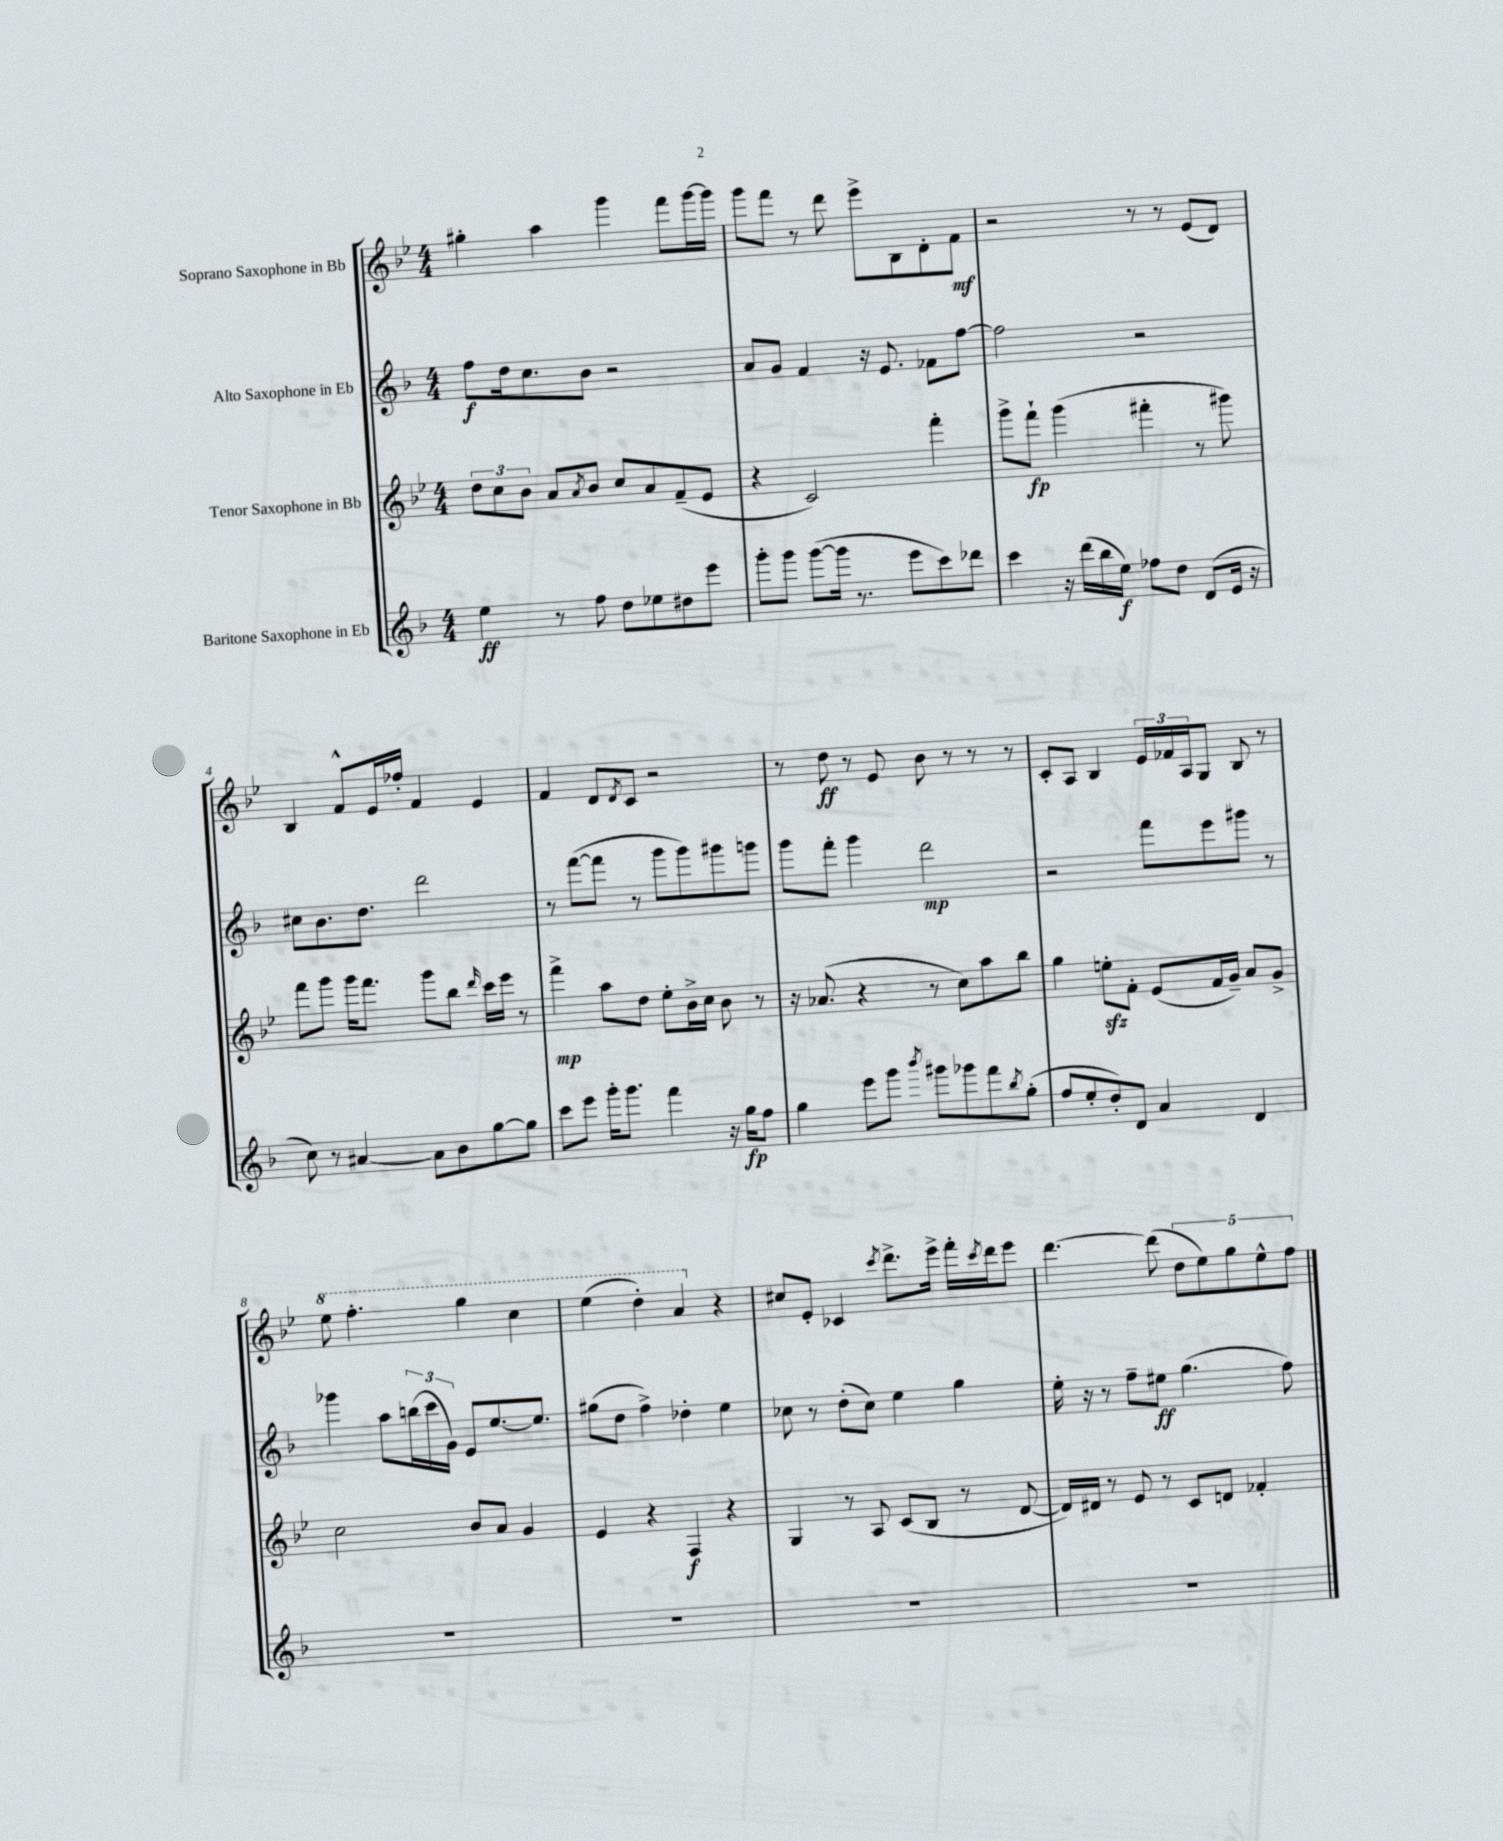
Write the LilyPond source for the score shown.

<<
\new StaffGroup <<
\new Staff = "s0" \with { instrumentName = "Soprano Saxophone in Bb" } {
    \clef treble \key bes \major \numericTimeSignature \time 4/4
    gis''4-. a''4 g'''4 f'''8 g'''16~ g'''16 |
    g'''8 f'''8 r8 d'''8 ees'''8-> bes8 d'8-. f'8\mf |
    r2 r8 r8 ees'8( d'8) |
    bes4 f'8-^ ees'16 fes''16-. f'4 ees'4 |
    f'4 d'8 \acciaccatura { d'8 } c'8 r2 |
    r8 d''8\ff r8 ees'8 bes'8 r8 r8 r8 |
    c'8-. a8 bes4 \tuplet 3/2 { ees'16 fes'16 a16 } g8 bes8 r8 |
    \ottava #1 ees'''8 f'''4.-. g'''4 c'''4 |
    ees'''4( d'''4-.) a''4 \ottava #0 r4 |
    cis''8 ees'8-. ces'4 \acciaccatura { c'''8 } d'''8.-> ees'''16-> f'''16-. \acciaccatura { c'''8 } d'''16 ees'''8 |
    d'''4.~ d'''8( \tuplet 5/4 { d''8 ees''8) g''8 ees''8-^ f''8 } \bar "|." |
}
\new Staff = "s1" \with { instrumentName = "Alto Saxophone in Eb" } {
    \clef treble \key f \major \numericTimeSignature \time 4/4
    f''8\f d''16 c''8. bes'8 r2 |
    a'8 g'8 f'4 r16 e'8. fes'8 f''8~ |
    f''2 r2 |
    cis''8 bes'8. d''8. d'''2 |
    r8 f'''8~( f'''8 r8 g'''8 g'''8) gis'''8 g'''8 |
    g'''8 f'''8-. g'''4 d'''2\mp |
    r2 f'''8 e'''8 gis'''8 r8 |
    ges'''4 a''8 \tuplet 3/2 { b''16( c'''16 g'16) } e'8 e''8.~ e''8. |
    gis''8( d''8 f''4->) des''4-. e''4 |
    ces''8 r8 d''8-.( ces''8) e''4 g''4 |
    e''16-. r16 r8 f''8-- eis''8\ff g''4.( f''8) \bar "|." |
}
\new Staff = "s2" \with { instrumentName = "Tenor Saxophone in Bb" } {
    \clef treble \key bes \major \numericTimeSignature \time 4/4
    \tuplet 3/2 { d''8 c''8 bes'8 } a'8 \acciaccatura { a'8 } bes'8 c''8 a'8 f'8--( ees'8 |
    r4 c'2) f'''4-. |
    g'''8-> f'''8-!\fp g'''4( fis'''4-. r8 gis'''8) |
    f'''8 g'''8 g'''16 f'''8. g'''8 bes''8 \grace { d'''16 } c'''16 ees'''16 r8 |
    f'''4->\mp a''8 d''8 ees''8-. bes'16-> c''16 bes'8 r8 |
    r16 aes'8.( r4 r8 c''8) a''8 bes''8 |
    g''4 e''8-.\sfz f'8-. ees'8( f'16 g'16--) a'8 g'8-> |
    c''2 bes'8 a'8 g'4 |
    ees'4 r4 f4\f r4 |
    g4 r8 a8 c'8( bes8 r8 d'8~ |
    d'16) dis'16 r8 ees'8 r8 c'8 d'8 fes'4-. \bar "|." |
}
\new Staff = "s3" \with { instrumentName = "Baritone Saxophone in Eb" } {
    \clef treble \key f \major \numericTimeSignature \time 4/4
    e''4\ff r8 f''8 d''8 ees''8 dis''8 e'''8 |
    g'''8-. g'''8 g'''8~( g'''16 r8. e'''8 c'''8) des'''8 |
    c'''4 r16 d'''16( bes''16 e''16\f) fes''8 d''8 d'8( e'16 r16 |
    c''8) r8 ais'4~ ais'8 bes'8 g''8~ g''8 |
    c'''8 e'''8 g'''16-. g'''8. f'''4 r16 g''16\fp f''8 |
    g''4 e'''8 g'''8 \acciaccatura { bes'''8 } gis'''8 ges'''8 f'''8 \acciaccatura { bes''8 } g''8-.( |
    f''8 e''8-. d''8-.) d'8 a'4 d'4 |
    R1 |
    R1 |
    R1 |
    R1 \bar "|." |
}
>>
>>
